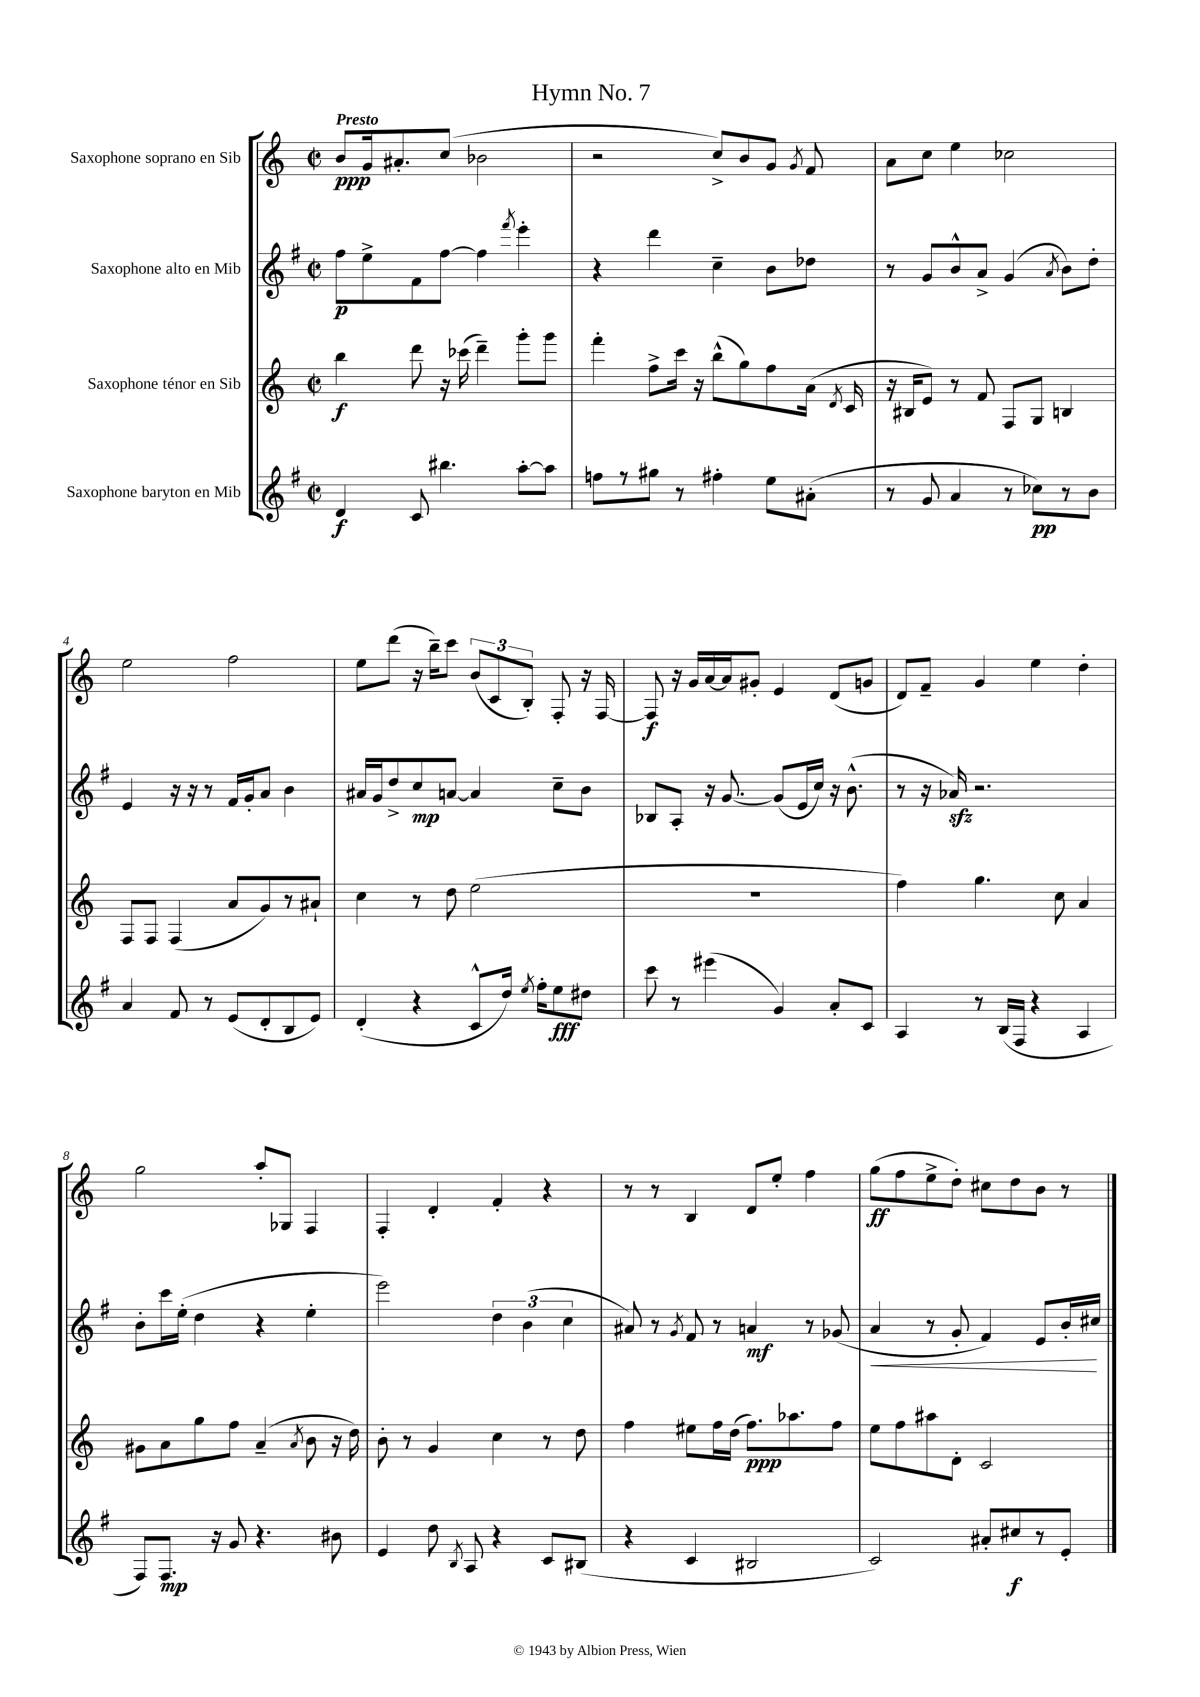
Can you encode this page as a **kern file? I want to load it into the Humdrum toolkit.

**kern	**kern	**kern	**kern
*staff4	*staff3	*staff2	*staff1
*clefG2	*clefG2	*clefG2	*clefG2
*k[f#]	*k[]	*k[f#]	*k[]
*M2/2	*M2/2	*M2/2	*M2/2
*met(c|)	*met(c|)	*met(c|)	*met(c|)
4d	4bb	8ff#	8b
.	.	8ee^	16g
.	.	.	8.a#'
8c	8ddd	8f#	.
4.bb#	16r	[8ff#	(8cc
.	(16ccc-	.	.
.	4ddd~)	4ff#]	2b-
.	.	8qfff#	.
[8aa'	8ggg'	4eee'	.
8aa]	8ggg	.	.
=	=	=	=
8ff	4fff'	4r	2r
8r	.	.	.
8gg#	8ff^	4ddd	.
8r	16ccc	.	.
.	16r	.	.
4ff#'	(8bb^^	4cc~	8cc^)
.	8gg)	.	8b
8ee	8ff	8b	8g
.	.	.	8qg
(8a#'	(16a	8dd-	8f
.	8qd	.	.
.	16c	.	.
=	=	=	=
8r	16r	8r	8a
.	16B#	.	.
8g	8e)	8g	8cc
4a	8r	8b^^	4ee
.	8f	8a^	.
8r	8F	(4g	2cc-
8cc-)	8G	.	.
.	.	8qa	.
8r	4B	8b)	.
8b	.	8dd'	.
=	=	=	=
4a	8F	4e	2ee
.	8F	.	.
8f#	(4F	16r	.
.	.	16r	.
8r	.	8r	.
(8e	8a	16f#	2ff
.	.	16g'	.
8d'	8g)	8a	.
8B	8r	4b	.
8e)	8a#`	.	.
=	=	=	=
(4d'	4cc	16a#	8ee
.	.	16g	.
.	.	8dd^	(8ddd
4r	8r	8cc	16r
.	.	.	16bb~)
.	8dd	[8a	8ccc
8c^^	(2ee	4a]	(12b
.	.	.	12c
16dd)	.	.	.
.	.	.	12B')
8qee	.	.	.
16ff#'	.	.	.
8ee	.	8cc~	8F'
8dd#	.	8b	16r
.	.	.	[16F
=	=	=	=
8ccc	1r	8B-	8F]
8r	.	8A'	16r
.	.	.	16g
(4eee#	.	16r	[16a
.	.	[8.g	16a]
.	.	.	8g#'
4g)	.	(8g]	4e
.	.	16e	.
.	.	16cc)	.
8a'	.	16r	(8d
.	.	(8.b^^	.
8c	.	.	8g
=	=	=	=
4A	4ff)	8r	8d)
.	.	16r	8f~
.	.	16a-)	.
8r	4.gg	2.r	4g
(16B	.	.	.
16F#	.	.	.
4r	.	.	4ee
.	8cc	.	.
4A	4a	.	4dd'
=	=	=	=
8F#)	8g#	8b'	2gg
8.F#	8a	16ccc	.
.	.	(16ee'	.
.	8gg	4dd	.
16r	.	.	.
8g	8ff	.	.
4.r	(4a~	4r	8aa'
.	.	.	8G-
.	8qa	.	.
.	8b	4ee'	4F
8b#	16r	.	.
.	16dd)	.	.
=	=	=	=
4e	8b'	2eee)	4F'
.	8r	.	.
8dd	4g	.	4d'
8qB	.	.	.
8A	.	.	.
4r	4cc	6dd	4f'
.	.	(6b	.
8c	8r	.	4r
.	.	6cc	.
(8B#	8dd	.	.
=	=	=	=
4r	4ff	8a#)	8r
.	.	8r	8r
.	.	8qg	.
4c	8ee#	8f#	4B
.	16ff	8r	.
.	(16dd	.	.
2B#	8.ff)	4a	8d
.	.	.	8ee'
.	8.aa-	.	.
.	.	8r	4ff
.	8ff	(8g-	.
=	=	=	=
2c)	8ee	4a	(8gg
.	8ff	.	8ff
.	8aa#	8r	8ee^
.	8d'	8g'	8dd')
8a#'	2c	4f#)	8cc#
8cc#	.	.	8dd
8r	.	8e	8b
8e'	.	16b'	8r
.	.	16cc#	.
==	==	==	==
*-	*-	*-	*-
